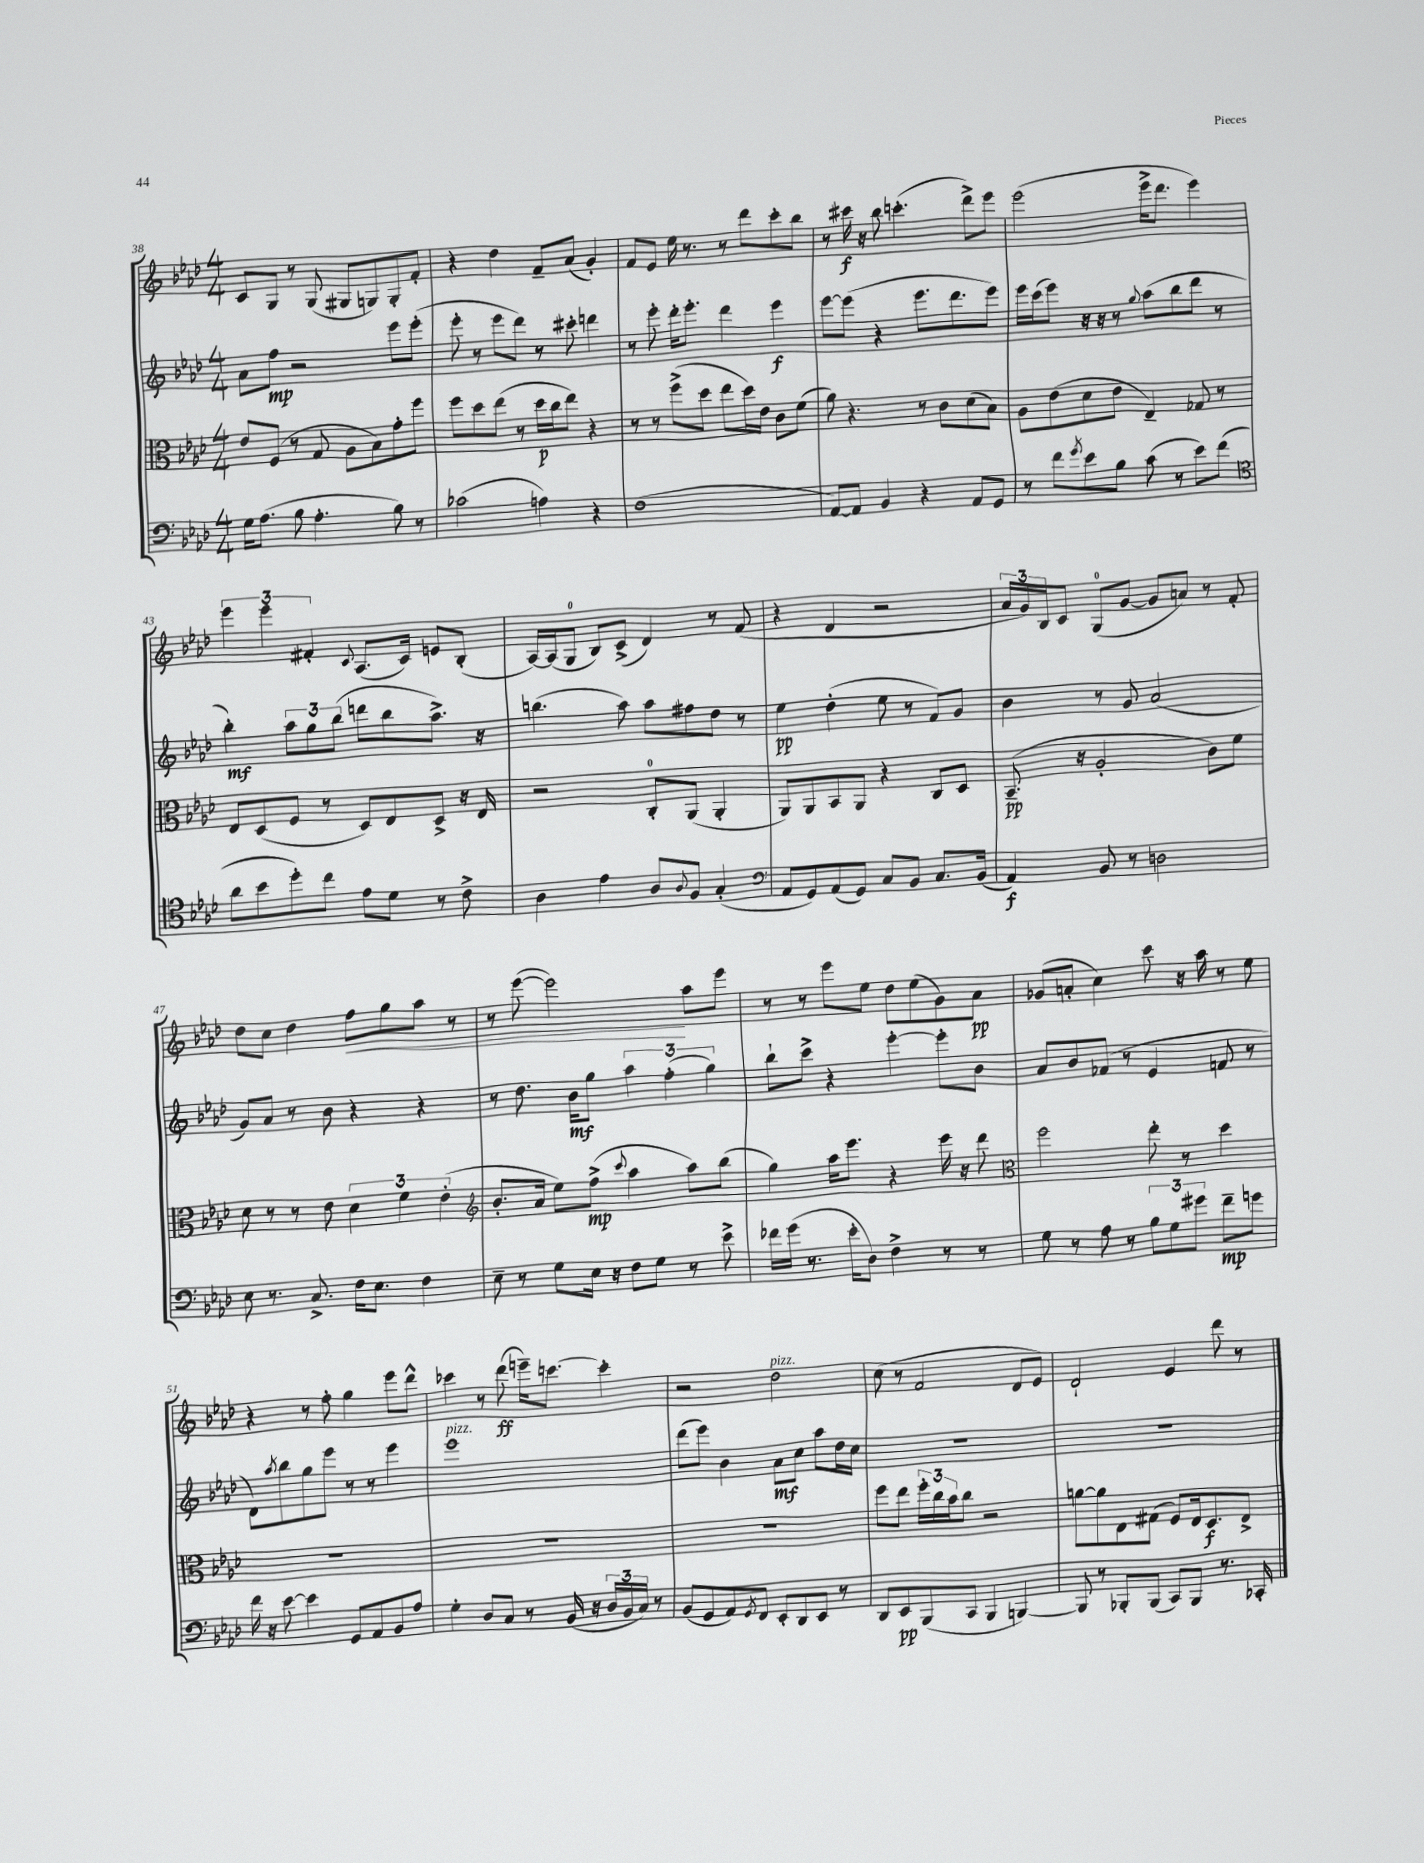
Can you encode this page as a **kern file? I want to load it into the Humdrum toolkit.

**kern	**dynam	**kern	**dynam	**kern	**dynam	**kern	**dynam
*part4	*part4	*part3	*part3	*part2	*part2	*part1	*part1
*staff4	*staff4	*staff3	*staff3	*staff2	*staff2	*staff1	*staff1
*clefF4	*	*clefC3	*	*clefG2	*	*clefG2	*
*k[b-e-a-d-]	*	*k[b-e-a-d-]	*	*k[b-e-a-d-]	*	*k[b-e-a-d-]	*
*M4/4	*	*M4/4	*	*M4/4	*	*M4/4	*
=38	=38	=38	=38	=38	=38	=38	=38
16G\KL	.	8e-/L	.	8a-\L	.	8c/L	.
(8.A-\J	.	.	.	.	.	.	.
.	.	(8F/J	.	8ff\J	mp	8G/J	.
8B-\	.	8r	.	2r	.	8r	.
4.A-'\	.	8G/	.	.	.	(8G/	.
.	.	8A-\L	.	.	.	8G#X/L	.
.	.	8B-\)	.	.	.	8Gn/)	.
8B-\)	.	8g'\	.	8eee-\L	.	8G'/	.
8r	.	8ff\J	.	(8eee-'\J	.	8f'/J	.
=39	=39	=39	=39	=39	=39	=39	=39
(2c-X\	.	8ff\L	.	8eee-'\	.	4r	.
.	.	8dd-\	.	8r	.	.	.
.	.	(8ee-\J	.	8eee-\L	.	4dd-\	.
.	.	8r	.	8ddd-\J)	.	.	.
4An\)	.	16dd-\LL	p	8r	.	8f~/L	.
.	.	16cc\J	.	.	.	.	.
.	.	8ee-\J)	.	8ccc#X'\	.	(8a-/J	.
4r	.	4r	.	4dddn\	.	4g'/)	.
=40	=40	=40	=40	=40	=40	=40	=40
(1F	.	8r	.	8r	.	8f/L	.
.	.	8r	.	8eee-'\	.	8e-/J	.
.	.	(8ff^\L	.	16ddd-'\KL	.	16ee-\	.
.	.	.	.	8.eee-'\J	.	8.r	.
.	.	8dd-\J	.	.	.	.	.
.	.	8ee-\L	.	4ddd-\	.	8r	.
.	.	16dd-\L)	.	.	.	8ddd-\L	.
.	.	16e-\JJ	.	.	.	.	.
.	.	8c\L	.	4eee-\	f	8ccc'\	.
.	.	(8f\J	.	.	.	8bb-\J	.
=41	=41	=41	=41	=41	=41	=41	=41
[8AA-/L)	.	8a-\)	.	[8eee-\L	.	8r	.
8AA-/J]	.	4.r	.	(8eee-\J]	.	16ccc#X\	f
.	.	.	.	.	.	16r	.
4BB-/	.	.	.	4r	.	8bb-\	.
.	.	.	.	.	.	(4.cccn'\	.
4r	.	8r	.	8.eee-\L	.	.	.
.	.	8c\L	.	.	.	.	.
.	.	.	.	8.ddd-\	.	.	.
8AA-/L	.	(8d-\	.	.	.	8ddd-^\L)	.
8GG/J	.	8B-\J)	.	8eee-\J)	.	8eee-\J	.
=42	=42	=42	=42	=42	=42	=42	=42
8r	.	8A-\L	.	16eee-\LL	.	(2eee-\	.
.	.	.	.	(16ccc\J	.	.	.
8f\L	.	(8e-\	.	8eee-\J)	.	.	.
8qg/	.	.	.	.	.	.	.
8e-\	.	8d-\	.	16r	.	.	.
.	.	.	.	16r	.	.	.
8B-\J	.	8e-\J	.	8r	.	.	.
.	.	.	.	8qqgg/	.	.	.
(8c\	.	4E-~/)	.	(8aa-\L	.	16eee-^\KL	.
.	.	.	.	.	.	8.ddd-\J	.
8r	.	.	.	8bb-\	.	.	.
8e-\L)	.	8G-X/	.	8ddd-\J	.	4eee-\)	.
(8f\J	.	8r	.	8r	.	.	.
!!LO:LB:g=z
=43	=43	=43	=43	=43	=43	=43	=43
*clefC4	*	*	*	*	*	*	*
8a-\L	.	8E-/L	.	4bb-'\)	mf	6eee-\	.
8b-\	.	(8D-/	.	.	.	.	.
.	.	.	.	.	.	6eee-\	.
8dd-'\)	.	8F/J	.	12aa-\L	.	.	.
.	.	.	.	12gg\	.	6f#X'/	.
8cc\J	.	8r	.	.	.	.	.
.	.	.	.	(12bb-\J	.	.	.
.	.	.	.	.	.	8qqc/	.
8e-\L	.	8D-/L)	.	8dddn\L	.	(8.A-/L	.
8d-\J	.	8E-/	.	8bb-\	.	.	.
.	.	.	.	.	.	16c/Jk)	.
8r	.	8D-^/J	.	8.aa-^\J)	.	8en/L	.
8c^\	.	16r	.	.	.	(8B-'/J	.
.	.	16E-/	.	16r	.	.	.
=44	=44	=44	=44	=44	=44	=44	=44
4A-\	.	2r	.	(4.bbn\	.	[16A-/LL)	.
.	.	.	.	.	.	(16A-/J]	.
.	.	.	.	.	.	8G/J	.
4e-\	.	.	.	.	.	8B-/L)	.
.	.	.	.	8aa-\)	.	(8c^/J	.
8A-/L	.	8C'/L	.	8aa-\L	.	4d-/)	.
8qqA-/	.	.	.	.	.	.	.
8F/J	.	(8AA-/J	.	8ff#X\	.	.	.
(4G'/	.	4AA-'/	.	8dd-\J	.	8r	.
.	.	.	.	8r	.	(8f/	.
=45	=45	=45	=45	=45	=45	=45	=45
*clefF4	*	*	*	*	*	*	*
8AA-/L	.	8AA-/L)	.	4ee-\	pp	4r	.
8GG/)	.	8AA-/	.	.	.	.	.
(8AA-/	.	8BB-/	.	(4dd-'\	.	4d-/	.
8GG/J)	.	8AA-/J	.	.	.	.	.
8C/L	.	4r	.	8ee-\	.	2r	.
8BB-/J	.	.	.	8r	.	.	.
8.C/L	.	8C/L	.	8f/L)	.	.	.
.	.	8D-/J	.	8g/J	.	.	.
(16BB-/Jk	.	.	.	.	.	.	.
=46	=46	=46	=46	=46	=46	=46	=46
4AA-/)	f	(8.BB-~/	pp	4b-\	.	24a-/LL	.
.	.	.	.	.	.	24g/)	.
.	.	.	.	.	.	24B-/J	.
.	.	.	.	.	.	8c/J	.
.	.	16r	.	.	.	.	.
8BB-/	.	2A-'/	.	8r	.	(8G/L	.
8r	.	.	.	8g/	.	[8g/J	.
2Dn\	.	.	.	(2a-/	.	8g/L]	.
.	.	.	.	.	.	8an/J)	.
.	.	8c\L)	.	.	.	8r	.
.	.	8f\J	.	.	.	8f'/	.
!!LO:LB:g=z
=47	=47	=47	=47	=47	=47	=47	=47
8E-\	.	8d-\	.	8g/L)	.	8dd-\L	.
8.r	.	8r	.	8a-/J	.	8cc\J	.
.	.	8r	.	8r	.	4dd-\	.
8.C^/	.	.	.	.	.	.	.
.	.	8e-\	.	8b-\	.	.	.
!	!	!	!	!	!	!	!LO:HP:b
16F\KL	.	6d-\	.	4r	.	8ff\L	<
8.E-\J	.	.	.	.	.	.	.
.	.	.	.	.	.	8gg\	.
.	.	6f\	.	.	.	.	.
4F\	.	.	.	4r	.	8aa-\J	.
.	.	(6e-'\	.	.	.	.	.
.	.	.	.	.	.	8r	.
=48	=48	=48	=48	=48	=48	=48	=48
*	*	*clefG2	*	*	*	*	*
8E-~\	.	8.b-'/L	.	8r	.	8r	.
8r	.	.	.	8.dd-\	.	([8eee-\	.
.	.	16a-/Jk	.	.	.	.	.
8G\L	.	8ee-\L)	.	.	.	2eee-\])	.
.	.	.	.	16b-\KL	mf	.	.
16E-\Jk	.	(8ff^\J	mp	8gg\J	.	.	.
16r	.	.	.	.	.	.	.
.	.	8qqccc/	.	.	.	.	.
8F\L	.	4aa-\	.	6aa-\	.	.	.
8G\J	.	.	.	.	.	.	.
.	.	.	.	(6ff'\	.	.	.
8r	.	8aa-\L)	.	.	.	8aa-\L	[
.	.	.	.	6gg\)	.	.	.
8e-^\	.	(8bb-\J	.	.	.	8eee-\J	.
=49	=49	=49	=49	=49	=49	=49	=49
16f-X\LL	.	4gg\)	.	8bb-`\L	.	8r	.
(16g\JJ	.	.	.	.	.	.	.
8.r	.	.	.	8ccc^\J	.	8r	.
.	.	16aa-\KL	.	4r	.	8eee-\L	.
16e-'\KL	.	8.eee-\J	.	.	.	.	.
8D-\J)	.	.	.	.	.	8ee-\J	.
4F^\	.	4r	.	[4eee-'\	.	8dd-\L	.
.	.	.	.	.	.	(8ee-\	.
8r	.	16eee-\	.	8eee-'\L]	.	8g\)	.
.	.	16r	.	.	.	.	.
8r	.	8ddd-\	.	8b-\J	.	8a-\J	pp
=50	=50	=50	=50	=50	=50	=50	=50
*	*	*clefC3	*	*	*	*	*
8G\	.	2ff\	.	8a-/L	.	(8g-X/L	.
8r	.	.	.	8b-/	.	8an'/J	.
8A-\	.	.	.	(8f-X/J	.	4cc\)	.
8r	.	.	.	8r	.	.	.
12B-\L	.	8ee-'\	.	4e-/	.	8ccc\	.
12G\	.	.	.	.	.	.	.
.	.	8r	.	.	.	16r	.
12g#X\J	.	.	.	.	.	.	.
.	.	.	.	.	.	16aa-\	.
8f~\L	mp	4dd-\	.	8fn/	.	8r	.
8gn\J	.	.	.	8r	.	8ee-\	.
!!LO:LB:g=z
=51	=51	=51	=51	=51	=51	=51	=51
16f\	.	1r	.	8d-\L)	.	4r	.
16r	.	.	.	.	.	.	.
.	.	.	.	8qaa-/	.	.	.
[8e-\	.	.	.	8bb-\	.	.	.
4e-\]	.	.	.	8gg\	.	8r	.
.	.	.	.	8eee-\J	.	8ff'\	.
8GG/L	.	.	.	8r	.	4gg\	.
8AA-/	.	.	.	8r	.	.	.
8BB-/	.	.	.	4eee-\	.	8eee-\L	.
8A-/J	.	.	.	.	.	8ddd-^^\J	.
=52	=52	=52	=52	=52	=52	=52	=52
!	!	!	!	!LO:TX:a:i:t=pizz.	!	!	!
4G'\	.	1r	.	1eee-	.	4ccc-X\	.
8D-/L	.	.	.	.	.	8r	.
8C/J	.	.	.	.	.	(8ddd-\	ff
8r	.	.	.	.	.	16eeen~\KL)	.
.	.	.	.	.	.	[8.cccn\J	.
(16BB-/	.	.	.	.	.	.	.
16r	.	.	.	.	.	.	.
24D-/LL	.	.	.	.	.	4ccc'\]	.
24BB-/	.	.	.	.	.	.	.
24C/JJ)	.	.	.	.	.	.	.
8r	.	.	.	.	.	.	.
=53	=53	=53	=53	=53	=53	=53	=53
(8BB-/L	.	1r	.	(8ddd-\L	.	2r	.
8GG/	.	.	.	8eee-\J)	.	.	.
8AA-/)	.	.	.	4b-\	.	.	.
8qGG/	.	.	.	.	.	.	.
8FF/J	.	.	.	.	.	.	.
!	!	!	!	!	!	!LO:TX:a:i:t=pizz.	!
8EE-'/L	.	.	.	8a-\L	mf	2dd-\	.
8DD-/	.	.	.	8cc\J	.	.	.
8EE-/J	.	.	.	8aa-\L	.	.	.
8r	.	.	.	16dd-\L	.	.	.
.	.	.	.	16cc\JJ	.	.	.
=54	=54	=54	=54	=54	=54	=54	=54
8DD-/L	.	8ff\L	.	1r	.	(8cc\	.
8EE-/	pp	8ee-\J	.	.	.	8r	.
(8BBB-/	.	24ff'\LL	.	.	.	2f/	.
.	.	24cc\	.	.	.	.	.
.	.	24b-\J	.	.	.	.	.
8CC/J	.	8cc\J	.	.	.	.	.
4BBB-/	.	2r	.	.	.	.	.
[4BBBn/)	.	.	.	.	.	8d-/L	.
.	.	.	.	.	.	8e-/J)	.
=55	=55	=55	=55	=55	=55	=55	=55
8BBB/]	.	[8an\L	.	1r	.	2d-`/	.
8r	.	8a\]	.	.	.	.	.
8BBB-X'/L	.	8E-\	.	.	.	.	.
(8BBB-/J	.	(8G#X\J	.	.	.	.	.
8CC/L)	.	8F/L)	.	.	.	4e-/	.
8BBB-/J	.	16E-/k	.	.	.	.	.
.	.	8.D-/	f	.	.	.	.
8.r	.	.	.	.	.	8ddd-\	.
.	.	8E-^/J	.	.	.	8r	.
16CC-X'/	.	.	.	.	.	.	.
==	==	==	==	==	==	==	==
*-	*-	*-	*-	*-	*-	*-	*-
